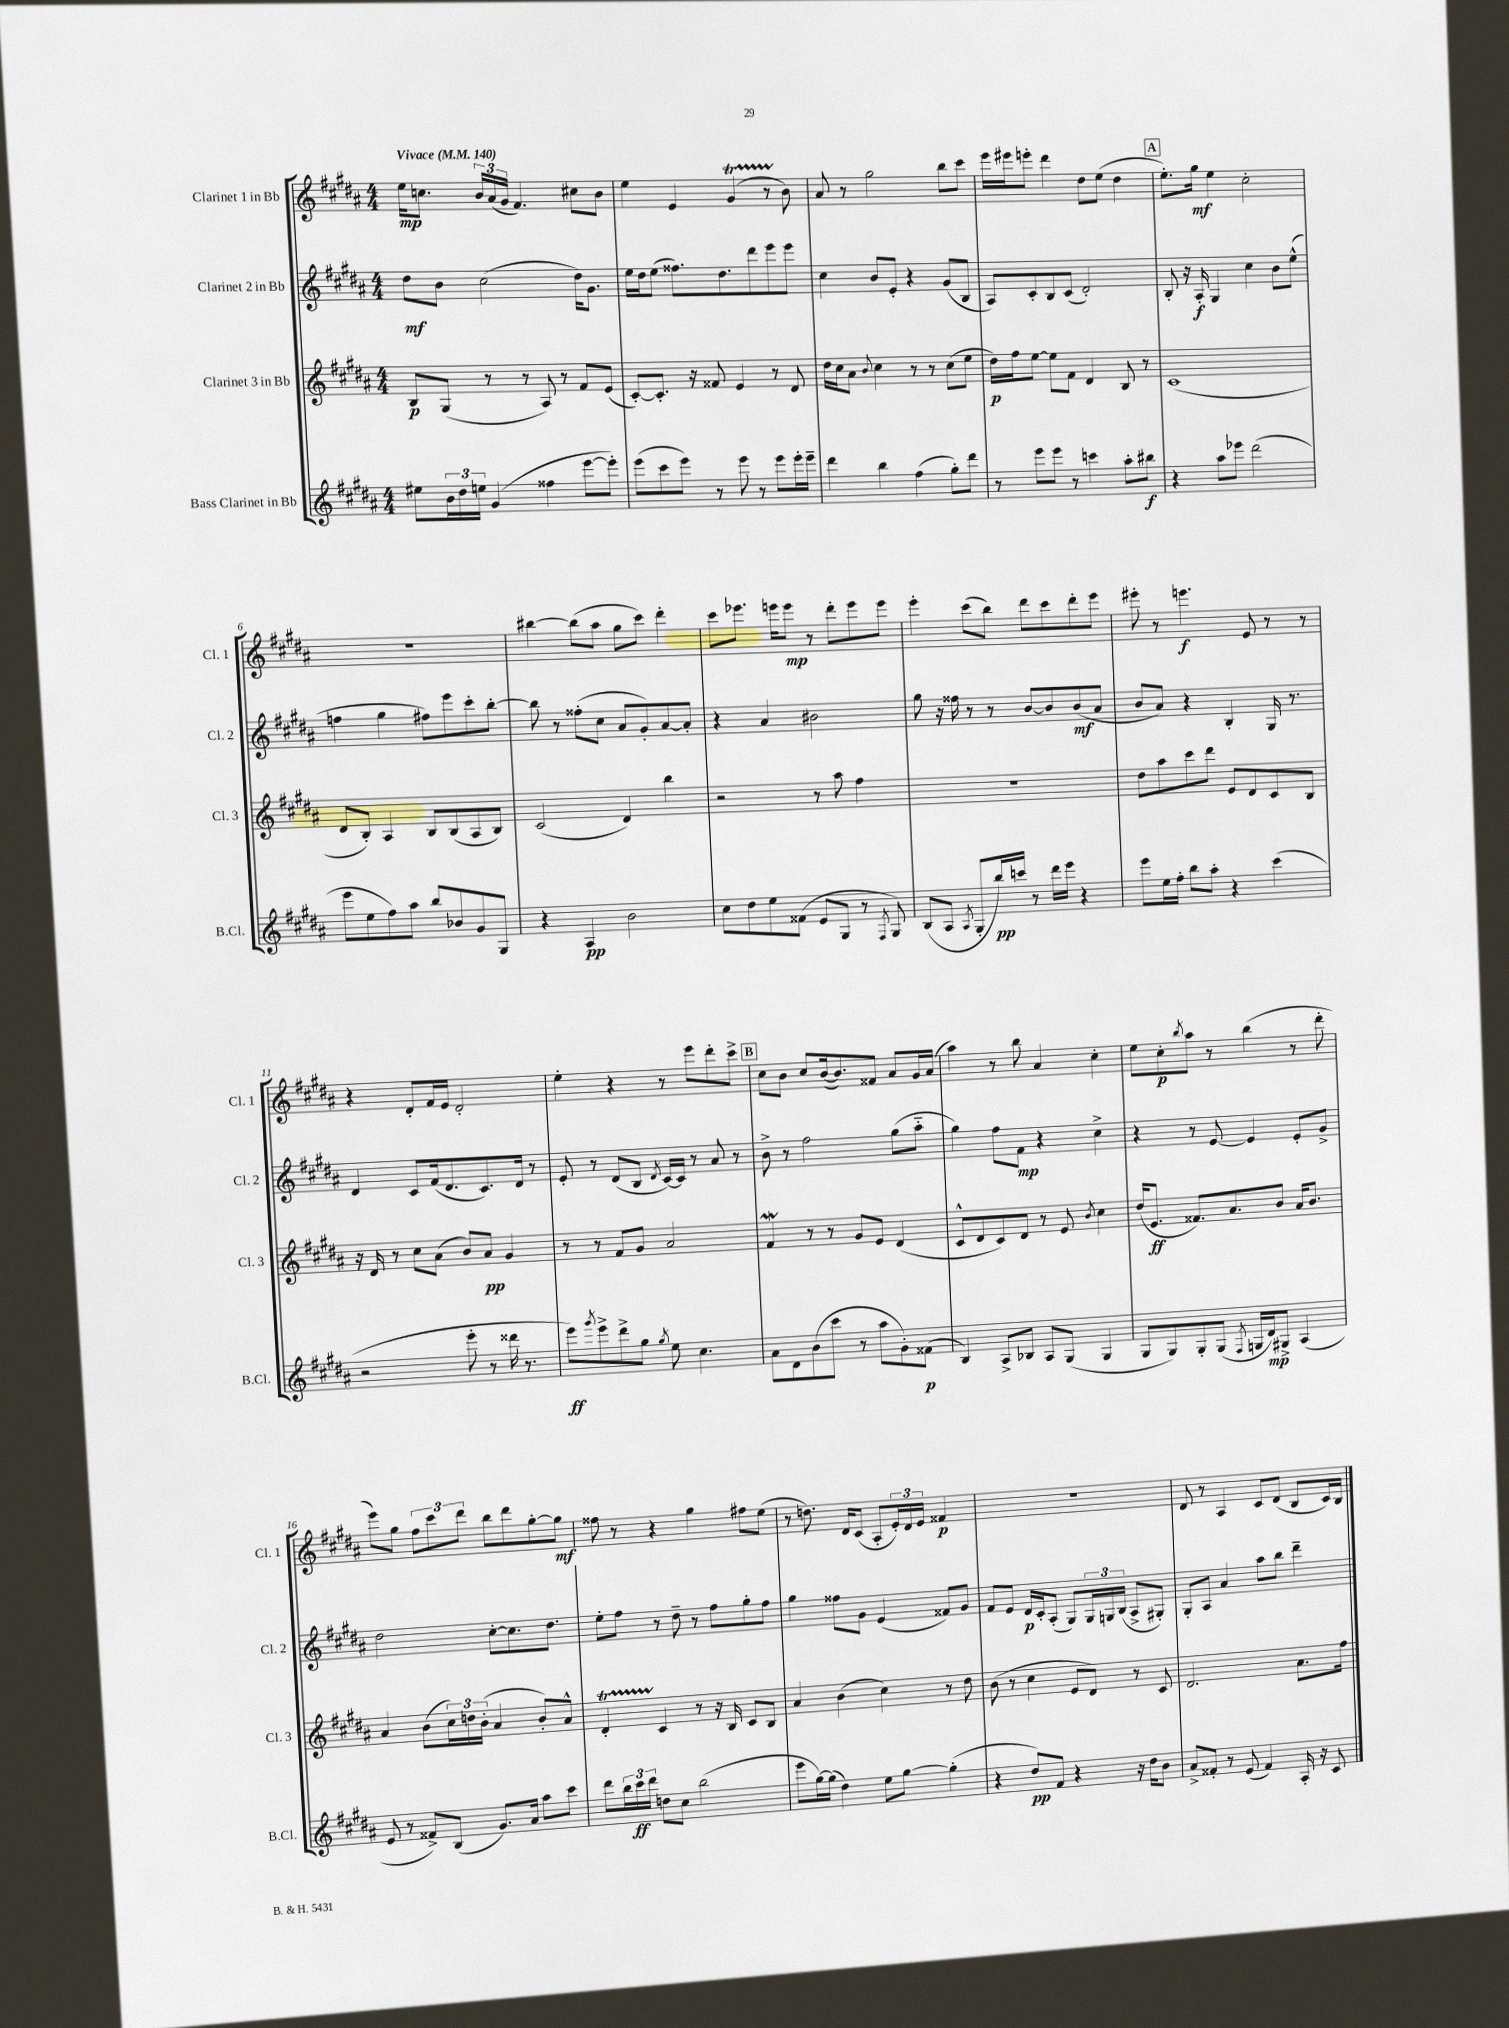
<<
\new StaffGroup <<
\new Staff = "s0" \with { instrumentName = "Clarinet 1 in Bb" shortInstrumentName = "Cl. 1" } {
    \clef treble \key b \major \numericTimeSignature \time 4/4 \tempo "Vivace" 4 = 140
    e''16\mp c''8. \tuplet 3/2 { b'16 ais'16( gis'16 } fis'4.) cis''8 b'8 |
    e''4 e'4 gis'4\startTrillSpan( r8 b'8\stopTrillSpan) |
    ais'8 r8 gis''2 b''8 cis'''8 |
    e'''16 eis'''16 e'''8-. dis'''4 dis''8 e''8( dis''4 |
    \mark \markup { \box "A" } e''8.-.) gis''16\mf e''4 cis''2-. |
    r1 |
    bis''4~ bis''8( ais''8 gis''8 cis'''8) dis'''4-. |
    cis'''8 ees'''8. e'''16 e'''8\mp r8 dis'''8-. e'''8 e'''8 |
    e'''4-. cis'''8( b''8) dis'''8 cis'''8 dis'''8-. e'''8 |
    eis'''8-. r8 e'''4.\f e'8 r8 r8 |
    r4 dis'8-. fis'16 e'16 dis'2-. |
    e''4-. r4 r8 e'''8 dis'''8-. cis'''8-> |
    \mark \markup { \box "B" } cis''8 b'8 cis''8 b'16~( b'8.) fisis'8 ais'8 gis'16 ais'16( |
    ais''4) r8 b''8 ais'4 cis''4-. |
    e''8 cis''8-.\p \acciaccatura { b''8 } ais''8 r8 b''4( r8 dis'''8-. |
    e'''8) gis''8 \tuplet 3/2 { fis''8 cis'''8 dis'''8 } b''8 dis'''8 gis''8~-. gis''8\mf |
    fisis''8 r8 r4 gis''4 fis''8 e''8( |
    r8 d''8.) dis'16 cis'8( ais8-. \tuplet 3/2 { e'16-.) dis'16 e'16 } fisis'4\p |
    R1 |
    dis'8 r8 ais4 cis'8 dis'8( b8 cis'16) b16 \bar "|." |
}
\new Staff = "s1" \with { instrumentName = "Clarinet 2 in Bb" shortInstrumentName = "Cl. 2" } {
    \clef treble \key b \major \numericTimeSignature \time 4/4
    dis''8\mf b'8 cis''2( dis''16) gis'8. |
    e''16 dis''16 e''8( fisis''8.) dis''8. dis'''8 e'''8 e'''8 |
    cis''4 b'8 e'8-. r4 gis'8( b8 |
    ais8) cis'8-. b8 cis'8( dis'2-.) |
    \mark \markup { \box "A" } b8-. r16 ais16-.\f gis4 cis''4 b'8 e''8-^( |
    f''4 gis''4 fis''8) e'''8 cis'''8-. b''8~-. |
    b''8 r8 fisis''8-.( cis''8 ais'8 gis'8-.) ais'8~ ais'8-. |
    r4 ais'4 bis'2 |
    gis''8 r16 fisis''16 r8 r8 b'8~ b'8 b'8\mf( ais'8 |
    b'8 ais'8) r4 b4-. gis16 r8. |
    dis'4 cis'8 fis'16( dis'8. cis'8.) dis'16 r8 |
    e'8-. r8 dis'8( b8 \acciaccatura { dis'8 } cis'16~) cis'16 r8 ais'8 r8 |
    \mark \markup { \box "B" } b'8-> r8 fis''2 gis''8( ais''8-_ |
    gis''4) fis''8 fis'8\mp r4 cis''4-> |
    r4 r8 e'8~ e'4 e'8-. gis'8-> |
    dis''2 cis''8~-. cis''8. dis''8. |
    e''8-. fis''8 r8 dis''8-- r8 fis''8 gis''8-. fis''8 |
    gis''4 fisis''8 gis'8 e'4( fisis'8) gis'8 |
    fis'8 e'8 dis'16\p cis'16-. ais8-.( gis8) \tuplet 3/2 { gis16 g16 b16( } ais8-> gis8-.) |
    gis8-. ais8 ais'4 ais''8 b''8 dis'''4-- \bar "|." |
}
\new Staff = "s2" \with { instrumentName = "Clarinet 3 in Bb" shortInstrumentName = "Cl. 3" } {
    \clef treble \key b \major \numericTimeSignature \time 4/4
    b8\p gis8( r8 r8 ais8) r8 fis'8 e'8( |
    cis'8~-.) cis'8.-. r16 fisis'8 e'4 r8 dis'8 |
    dis''16 cis''16 ais'8 \appoggiatura { b'8 } cis''4 r8 r8 cis''8( e''8 |
    dis''16\p) fis''16 e''8~ e''8 fis'8 dis'4 b8 r8 |
    \mark \markup { \box "A" } cis'1( |
    dis'8 b8-.) ais4 b8 b8( ais8 b8) |
    cis'2( dis'4) b''4 |
    r2 r8 ais''8 fis''4 |
    R1 |
    dis''8 ais''8 cis'''8 dis'''8 e'8 dis'8 cis'8 b8 |
    r16 dis'16 r8 cis''8 ais'8( b'8) ais'8\pp gis'4 |
    r8 r8 fis'8 gis'8 ais'2 |
    \mark \markup { \box "B" } fis'4\mordent r8 r8 gis'8 e'8 dis'4( |
    cis'8-^ dis'8 cis'8) dis'8 r8 e'8 \acciaccatura { b'8 } cis''4 |
    dis''16( e'8.\ff fisis'8.) ais'8. b'8 ais'16 b'8. |
    ais'4 b'8( \tuplet 3/2 { cis''16) d''16 b'16-.( } ais'4 b'8-.) ais'8-^ |
    dis'4-.\startTrillSpan cis'4\stopTrillSpan r8 r16 b16 cis'8 b8 |
    ais'4 b'4( cis''4) r8 dis''8 |
    b'8( r8 cis''4 e'8 dis'8) r8 cis'8 |
    dis'2. ais'8. fis''16 \bar "|." |
}
\new Staff = "s3" \with { instrumentName = "Bass Clarinet in Bb" shortInstrumentName = "B.Cl." } {
    \clef treble \key b \major \numericTimeSignature \time 4/4
    eis''8 \tuplet 3/2 { b'16 dis''16 e''16 } gis'4( fisis''4 e'''8~ e'''8-.) |
    e'''8( cis'''8 e'''8) r8 e'''8 r8 e'''8 e'''16-. e'''16-- |
    dis'''4 b''4 fis''4( gis''8-.) dis'''8 |
    r8 e'''8 e'''8 r8 c'''4 ais''8-. bis''8\f |
    \mark \markup { \box "A" } r4 ais''8 ees'''8 dis'''2( |
    e'''8 e''8 fis''8) ais''8 b''8 bes'8 gis'8 gis8 |
    r4 ais4\pp b'2 |
    cis''8 dis''8 e''8 fisis'8( e'8 gis8 r8 \acciaccatura { fis8 } gis8) |
    b8( ais8 \acciaccatura { ais8 } gis8-. b''16\pp) c'''16 r8 dis'''16 e'''16 r4 |
    e'''8 e''16 fis''16-. b''8 ais''8-. r4 cis'''4( |
    r2 e'''8-. r8 disis'''16 r8. |
    e'''8\ff) \acciaccatura { gis'''8 } e'''8-> dis'''8-> gis''8 \acciaccatura { gis''8 } e''8 cis''4. |
    \mark \markup { \box "B" } ais'8 dis'8 b'8( cis'''8 r8 ais''8 gis'8-.) fisis'8\p( |
    b4) ais8-> bes8 ais8 gis8( gis4 |
    gis8 gis8) gis8-. gis8( \acciaccatura { fis8 } g16 dis'16\mp) gis8-> ais4( |
    e'8 r8 fisis'8->) b8( gis'8.) ais'16 ais''8 cis'''8 |
    dis'''8 \tuplet 3/2 { b''16 cis'''16\ff dis'''16 } d''8 cis''8 b''2( |
    e'''8 gis''16~) gis''16( dis''4) e''8 gis''8~ gis''4-.( |
    r4 dis''8\pp) fis'8 r4 r16 dis''16 b'8 |
    ais'8-> fisis'8-. r8 e'8( fisis'4) ais16-. r16 cis'8 \bar "|." |
}
>>
>>
